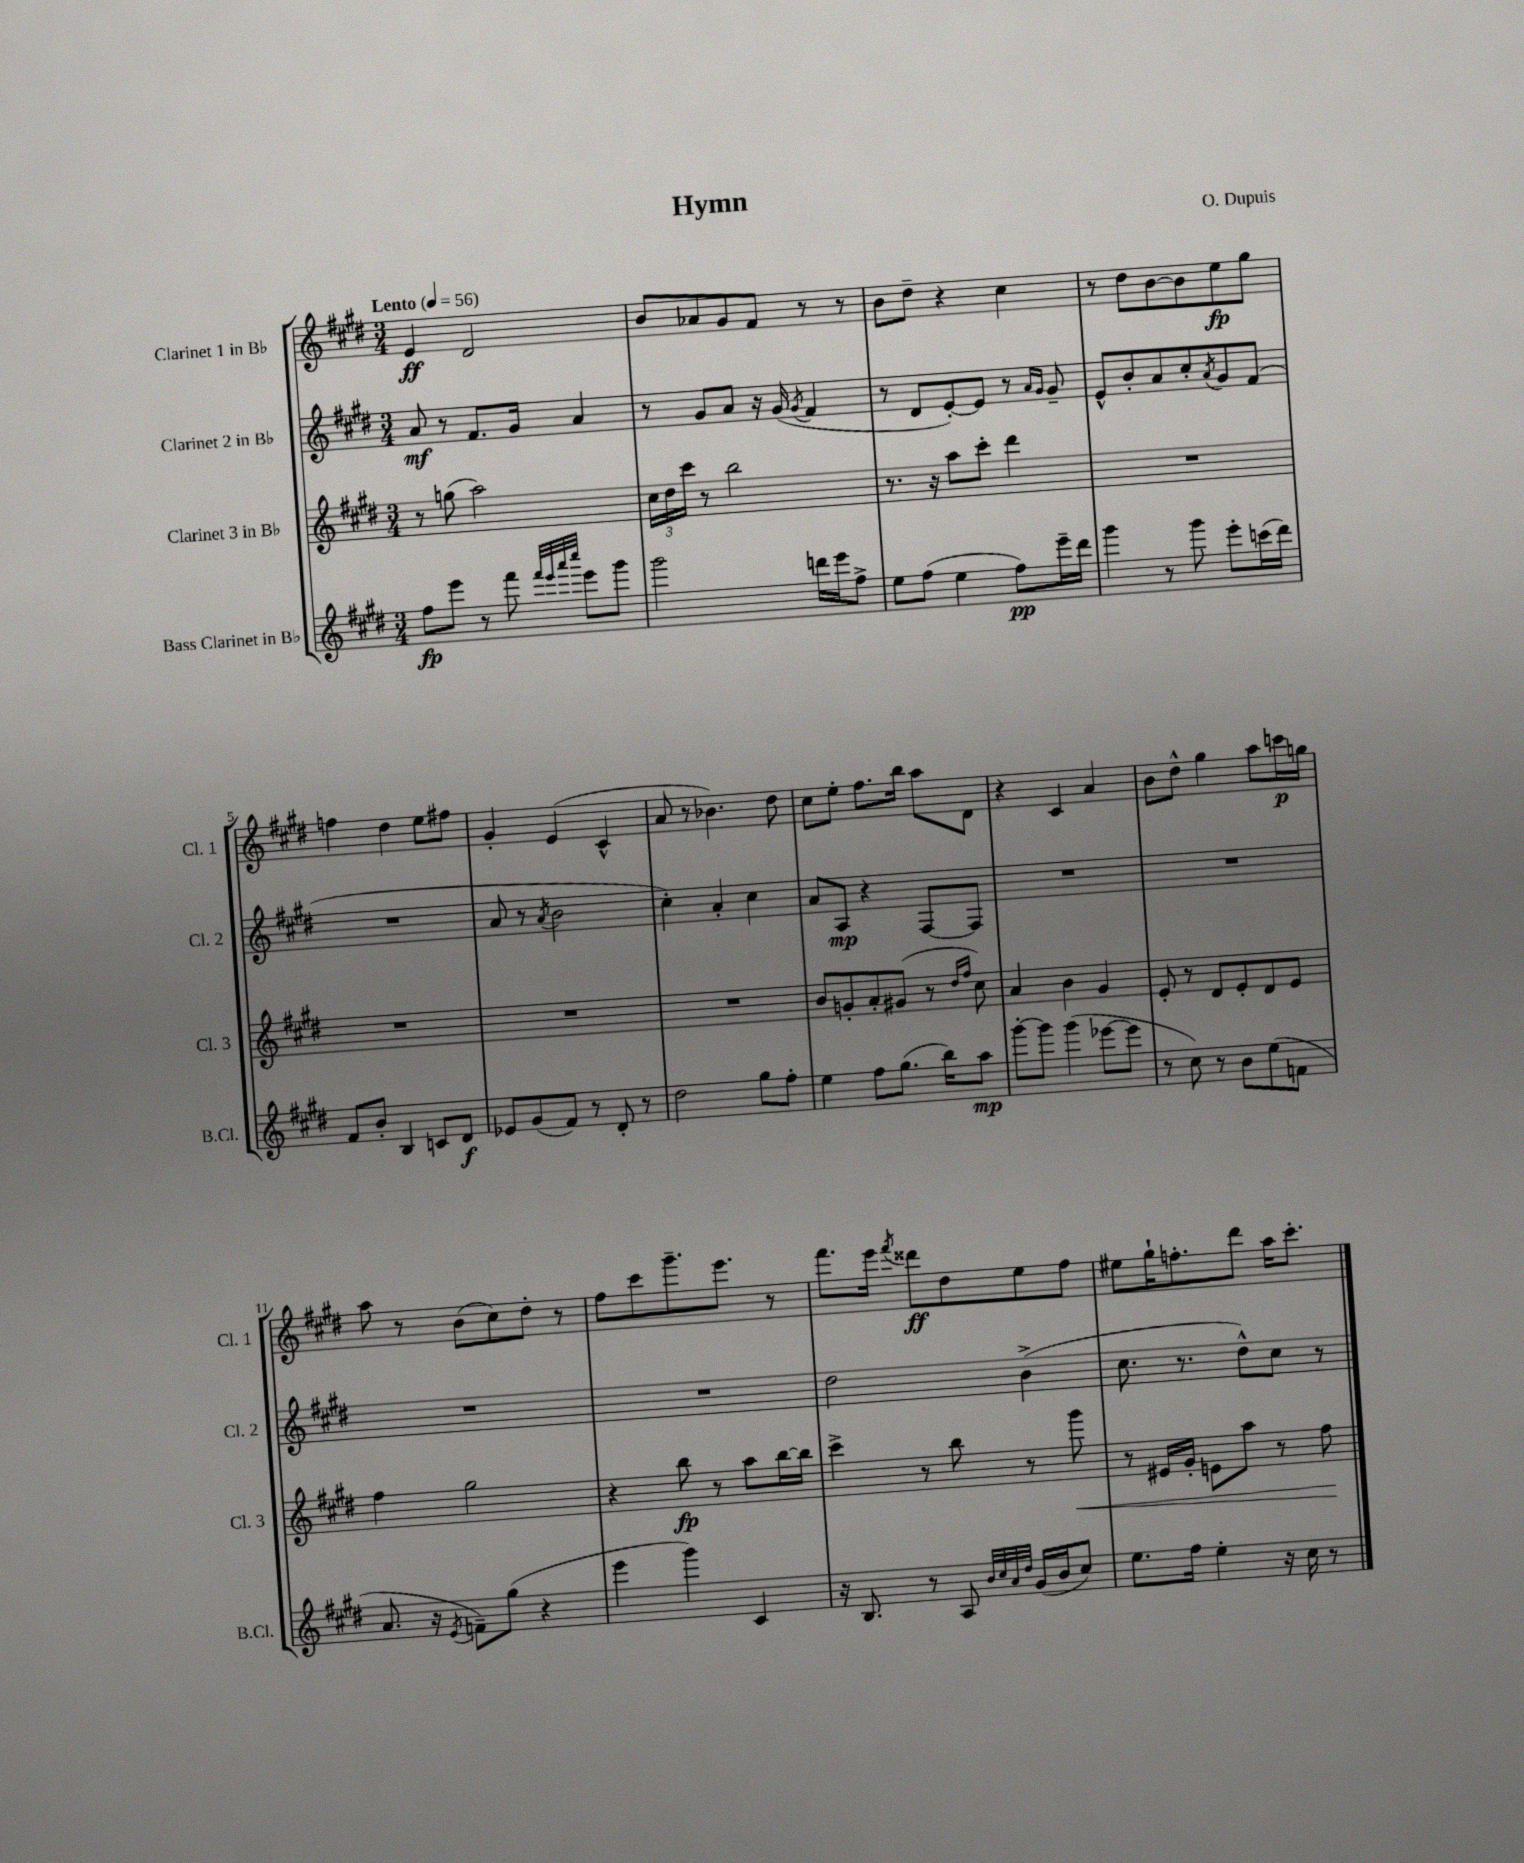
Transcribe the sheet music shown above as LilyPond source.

\header { title = "Hymn" composer = "O. Dupuis" }
<<
\new StaffGroup <<
\new Staff = "s0" \with { instrumentName = "Clarinet 1 in Bb" shortInstrumentName = "Cl. 1" } {
    \clef treble \key e \major \numericTimeSignature \time 3/4 \tempo "Lento" 4 = 56
    e'4\ff dis'2 |
    b'8 aes'8 gis'8 fis'8 r8 r8 |
    b'8 dis''8-- r4 cis''4 |
    r8 dis''8 b'8~ b'8 e''8\fp gis''8 |
    f''4 dis''4 e''8 fis''8 |
    gis'4-. e'4( cis'4-^ |
    a'8 r8 bes'4.) dis''8 |
    cis''8 e''8-. fis''8. b''16 a''8 dis'8 |
    r4 cis'4 a'4 |
    b'8 dis''8-^ gis''4 a''8 c'''16\p g''16 |
    a''8 r8 b'8( cis''8) dis''8-. r8 |
    fis''8 cis'''8 gis'''8.-- e'''8. r8 |
    fis'''8. e'''16 \acciaccatura { fis'''8 } disis'''8\ff dis''8 e''8 fis''8 |
    eis''8 gis''16-! f''8.-. dis'''8 a''16 cis'''8.-. \bar "|." |
}
\new Staff = "s1" \with { instrumentName = "Clarinet 2 in Bb" shortInstrumentName = "Cl. 2" } {
    \clef treble \key e \major \numericTimeSignature \time 3/4
    a'8\mf r8 fis'8. gis'16 a'4 |
    r8 gis'8 a'8 r16 gis'16( \acciaccatura { gis'8 } fis'4 |
    r8 dis'8 e'8~-.) e'8 r8 \grace { a'16 gis'16 } gis'8-- |
    e'8-^ b'8-. a'8 cis''8-. \acciaccatura { a'8 } gis'8 fis'8( |
    R2. |
    a'8 r8 \acciaccatura { a'8 } b'2 |
    cis''4-.) a'4-. cis''4 |
    a'8 a8\mp r4 fis8~ fis8 |
    R2. |
    R2. |
    R2. |
    R2. |
    dis''2 b'4->( |
    cis''8. r8. dis''8-^) cis''8 r8 \bar "|." |
}
\new Staff = "s2" \with { instrumentName = "Clarinet 3 in Bb" shortInstrumentName = "Cl. 3" } {
    \clef treble \key e \major \numericTimeSignature \time 3/4
    r8 g''8( a''2) |
    \tuplet 3/2 { cis''16 dis''16 cis'''16 } r8 b''2 |
    r8. r16 a''8 cis'''8-. dis'''4 |
    R2. |
    R2. |
    R2. |
    R2. |
    b'8 g'8-. a'8-. gis'8( r8 \grace { dis''16 fis''16 } cis''8) |
    a'4 b'4 gis'4 |
    e'8-. r8 dis'8 e'8-. dis'8 e'8 |
    fis''4 gis''2 |
    r4 b''8\fp r8 a''8 b''16~ b''16 |
    cis'''4-> r8 b''8 r8 gis'''8\< |
    r8 eis'16 gis'16-. e'8 a''8 r8 fis''8\! \bar "|." |
}
\new Staff = "s3" \with { instrumentName = "Bass Clarinet in Bb" shortInstrumentName = "B.Cl." } {
    \clef treble \key e \major \numericTimeSignature \time 3/4
    fis''8\fp e'''8 r8 fis'''8 \grace { fis'''32 e'''32 a'''32 cis''''32 } e'''8 gis'''8 |
    gis'''2 d'''16 e'''16 fis''8-> |
    e''8 fis''8( e''4 fis''8\pp) e'''16-- dis'''16 |
    gis'''4 r8 gis'''8 e'''8-. c'''16( dis'''16) |
    fis'8 b'8-. b4 c'8 dis'8\f |
    ees'8 gis'8( fis'8) r8 dis'8-. r8 |
    dis''2 gis''8 fis''8-. |
    e''4 fis''8 gis''8.( b''16) a''8\mp |
    gis'''8~-. gis'''8 gis'''4( ees'''8~ ees'''8 |
    r8 cis''8) r8 b'8 e''8( f'8 |
    a'8. r16 \acciaccatura { e'8 } f'8--) gis''8( r4 |
    e'''4 gis'''4) cis'4 |
    r16 b8. r8 a8 \grace { b'32 cis''32 a'32 dis''32 } gis'16( b'16 cis''8) |
    e''8. fis''16 e''4-. r16 cis''16 r8 \bar "|." |
}
>>
>>
